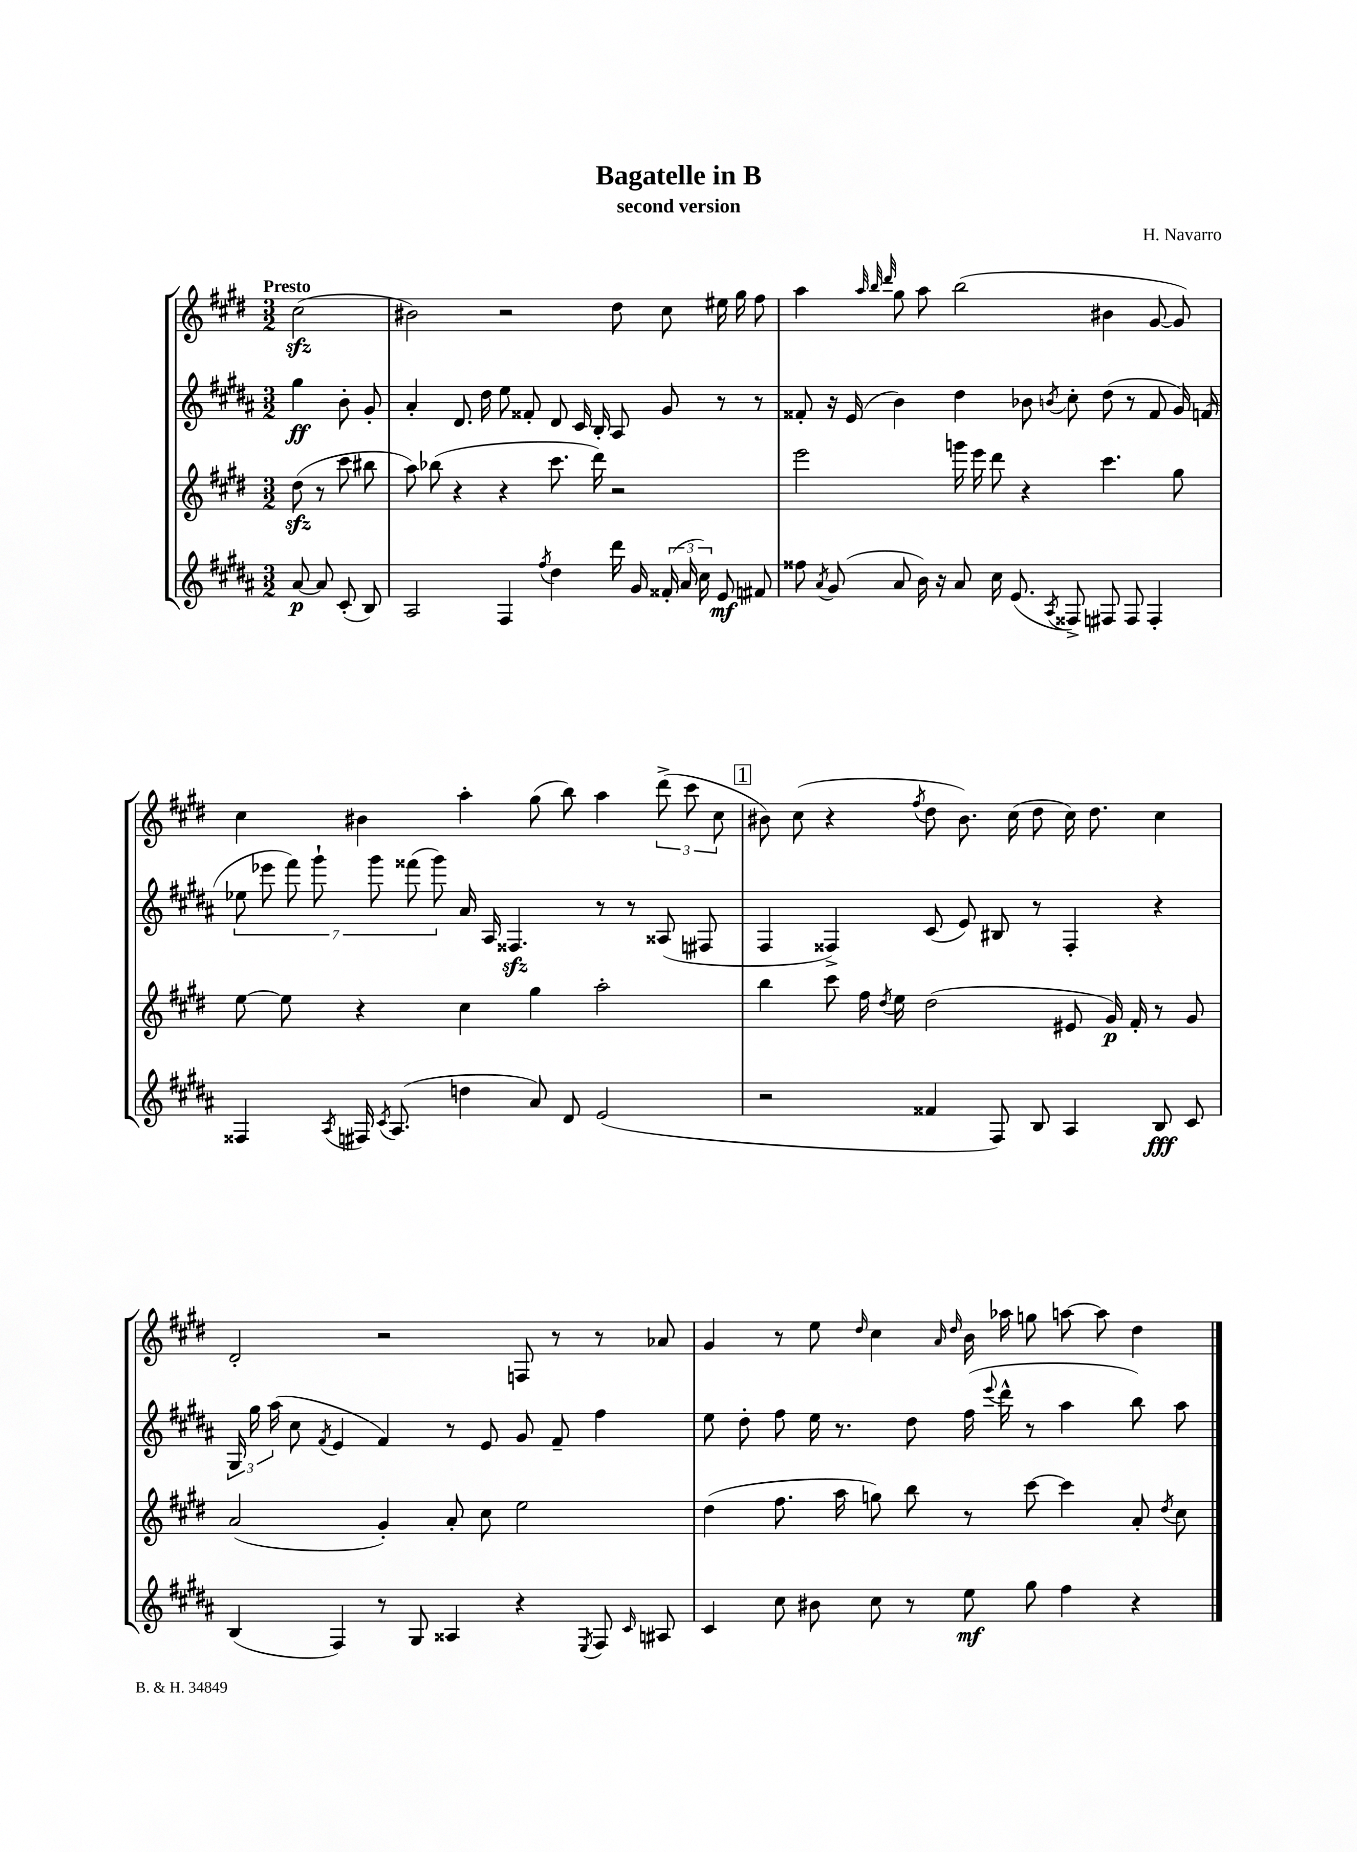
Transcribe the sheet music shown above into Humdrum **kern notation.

**kern	**dynam	**kern	**dynam	**kern	**dynam	**kern
*part4	*part4	*part3	*part3	*part2	*part2	*part1
*staff4	*staff4	*staff3	*staff3	*staff2	*staff2	*staff1
*clefG2	*	*clefG2	*	*clefG2	*	*clefG2
*k[f#c#g#d#a#]	*	*k[f#c#g#d#]	*	*k[f#c#g#d#a#]	*	*k[f#c#g#d#]
*M3/2	*	*M3/2	*	*M3/2	*	*M3/2
=	=	=	=	=	=	=
!	!	!	!	!	!	!LO:TX:a:B:t=Presto
[8a#/	p	(8dd#zz\	.	4gg#\	ff	(2cc#zz\
8a#/]	.	8r	.	.	.	.
(8c#'/	.	8ccc#\	.	8b'\	.	.
8B/)	.	8bb#X\	.	8g#'/	.	.
=1	=1	=1	=1	=1	=1	=1
2A#/	.	8aa\)	.	4a#'/	.	2b#X\)
.	.	(8bb-X\	.	.	.	.
.	.	4r	.	8.d#/	.	.
.	.	.	.	16dd#\	.	.
4F#/	.	4r	.	8ee\	.	2r
.	.	.	.	8f##X'/	.	.
8qff#/	.	.	.	.	.	.
4dd#\	.	8.ccc#\	.	8d#/	.	.
.	.	.	.	16c#/	.	.
.	.	16ddd#\)	.	16B'/	.	.
16ddd#\	.	2r	.	8A#/	.	8dd#\
16g#/	.	.	.	.	.	.
(24f##X'/	.	.	.	8g#/	.	8cc#\
24a#/	.	.	.	.	.	.
24cc#\)	.	.	.	.	.	.
8e/	mf	.	.	8r	.	16ee#X\
.	.	.	.	.	.	16gg#\
8f#X/	.	.	.	8r	.	8ff#\
=2	=2	=2	=2	=2	=2	=2
8ff##X\	.	2eee\	.	8f##X'/	.	4aa\
8qa#/	.	.	.	.	.	.
(8g#/	.	.	.	16r	.	.
.	.	.	.	(16e/	.	.
.	.	.	.	.	.	32qqaa/
.	.	.	.	.	.	32qqbb/
.	.	.	.	.	.	32qqddd#/
8a#/	.	.	.	4b\)	.	8gg#\
16b\)	.	.	.	.	.	8aa\
16r	.	.	.	.	.	.
8a#/	.	16gggn\	.	4dd#\	.	(2bb\
.	.	16eee\	.	.	.	.
16cc#\	.	8ddd#\	.	.	.	.
(8.e/	.	.	.	.	.	.
.	.	4r	.	8b-X\	.	.
8qA#/	.	.	.	8qbn/	.	.
8F##X^/)	.	.	.	8cc#'\	.	.
8F#X/	.	4.ccc#\	.	(8dd#\	.	4b#X\
8F#/	.	.	.	8r	.	.
4F#'/	.	.	.	8f##/	.	[8g#/
.	.	8gg#\	.	16g#/)	.	8g#/])
.	.	.	.	(16fn/	.	.
!!LO:LB:g=z
=3	=3	=3	=3	=3	=3	=3
4F##X/	.	[8ee\	.	14ee-X\	.	4cc#\
.	.	.	.	14eee-X\	.	.
.	.	8ee\]	.	.	.	.
.	.	.	.	14fff#\)	.	.
.	.	.	.	14ggg#`\	.	.
8qA#/	.	.	.	.	.	.
16F#X/	.	4r	.	.	.	4b#X\
.	.	.	.	14ggg#\	.	.
8qc#/	.	.	.	.	.	.
(8.A#/	.	.	.	.	.	.
.	.	.	.	(14fff##X\	.	.
.	.	.	.	14ggg#\)	.	.
4ddn\	.	4cc#\	.	16a#/	.	4aa'\
.	.	.	.	16A#/	.	.
.	.	.	.	4.F##Xzz/	.	.
8a#/)	.	4gg#\	.	.	.	(8gg#\
8d#/	.	.	.	.	.	8bb\)
(2e/	.	2aa'\	.	8r	.	4aa\
.	.	.	.	8r	.	.
.	.	.	.	(8A##X/	.	(12ddd#^\
.	.	.	.	.	.	12ccc#\
.	.	.	.	8F#X/	.	.
.	.	.	.	.	.	12cc#\
!!LO:REH:place=s1:t=1
=4	=4	=4	=4	=4	=4	=4
2r	.	4bb\	.	4F#/	.	8b#X\)
.	.	.	.	.	.	(8cc#\
.	.	8ccc#\	.	4F##X^/)	.	4r
.	.	16ff#\	.	.	.	.
.	.	8qdd#/	.	.	.	.
.	.	16ee\	.	.	.	.
.	.	.	.	.	.	8qff#/
4f##X/	.	(2dd#\	.	(8c#/	.	8dd#\
.	.	.	.	8e/)	.	8.b#\)
8F#/)	.	.	.	8B#X/	.	.
.	.	.	.	.	.	(16cc#\
8B/	.	.	.	8r	.	8dd#\
4A#/	.	8e#X/	.	4F##'/	.	16cc#\)
.	.	.	.	.	.	8.dd#\
.	.	16g#/)	p	.	.	.
.	.	16f#'/	.	.	.	.
8B/	fff	8r	.	4r	.	4cc#\
8c#/	.	8g#/	.	.	.	.
!!LO:LB:g=z
=5	=5	=5	=5	=5	=5	=5
(4B/	.	(2a/	.	24G#/	.	2d#'/
.	.	.	.	24gg#\	.	.
.	.	.	.	(24aa#\	.	.
.	.	.	.	8cc#\	.	.
.	.	.	.	8qf#/	.	.
4F#/)	.	.	.	4e/	.	.
8r	.	4g#'/)	.	4f#/)	.	2r
8G#/	.	.	.	.	.	.
4A##X/	.	8a'/	.	8r	.	.
.	.	8cc#\	.	8e/	.	.
4r	.	2ee\	.	8g#/	.	8Fn/
.	.	.	.	8f#~/	.	8r
8qE/	.	.	.	.	.	.
8F#/	.	.	.	4ff#\	.	8r
16qqc#/	.	.	.	.	.	.
8A#X/	.	.	.	.	.	8a-X/
=6	=6	=6	=6	=6	=6	=6
4c#/	.	(4dd#\	.	8ee\	.	4g#/
.	.	.	.	8dd#'\	.	.
8cc#\	.	8.ff#\	.	8ff#\	.	8r
8b#X\	.	.	.	16ee\	.	8ee\
.	.	16aa\	.	8.r	.	.
.	.	.	.	.	.	16qqdd#/
8cc#\	.	8ggn\)	.	.	.	4cc#\
8r	.	8bb\	.	8dd#\	.	.
.	.	.	.	.	.	16qqa/
.	.	.	.	.	.	16qqdd#/
8ee\	mf	8r	.	(16ff#\	.	16b\
.	.	.	.	8qqeee/	.	.
.	.	.	.	16ddd#^^\	.	16aa-X\
8gg#\	.	[8ccc#\	.	8r	.	8ggn\
4ff#\	.	4ccc#\]	.	4aa#\	.	[8aan\
.	.	.	.	.	.	8aa\]
4r	.	8a'/	.	8bb\)	.	4dd#\
.	.	8qdd#/	.	.	.	.
.	.	8cc#\	.	8aa#\	.	.
==	==	==	==	==	==	==
*-	*-	*-	*-	*-	*-	*-
